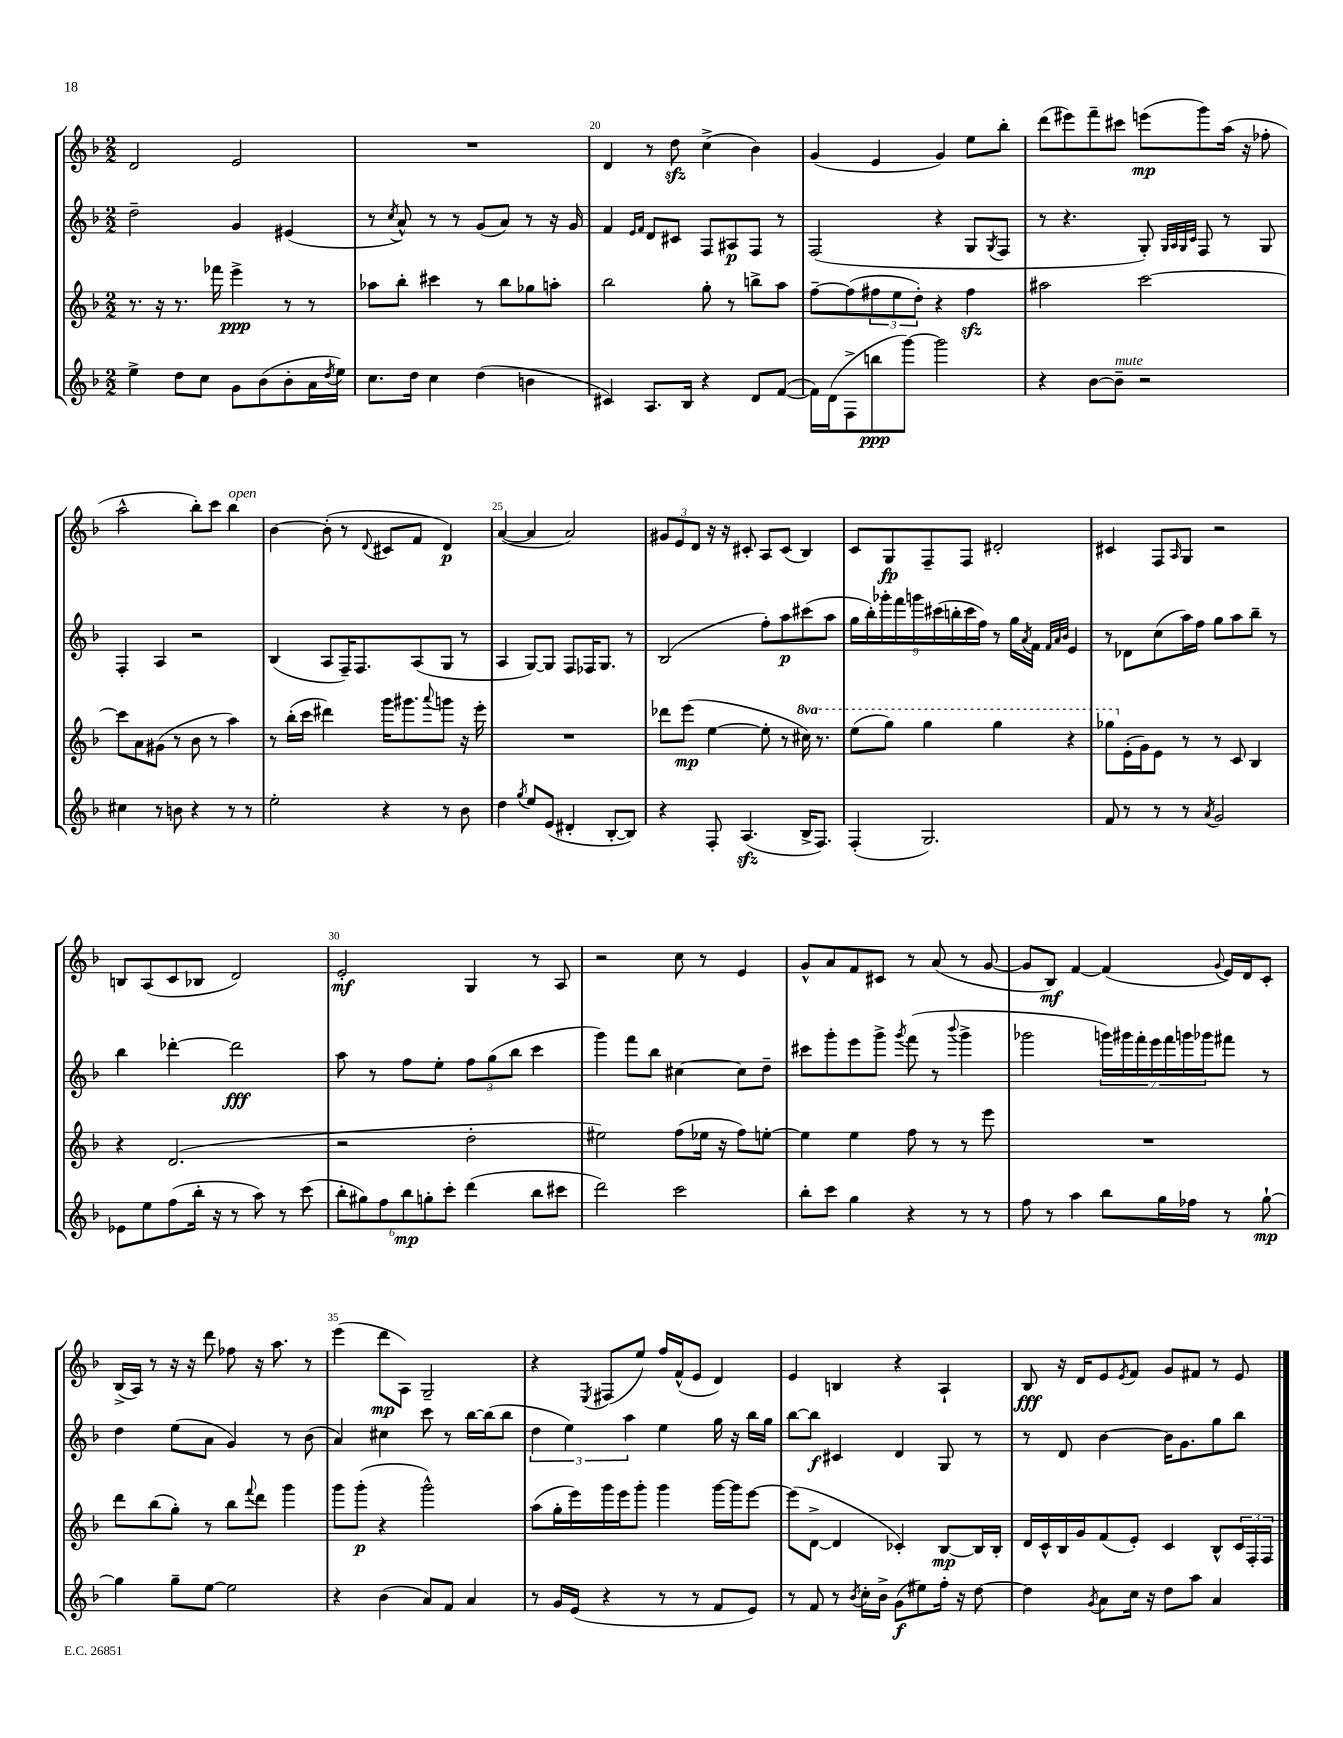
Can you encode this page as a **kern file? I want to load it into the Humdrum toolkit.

**kern	**kern	**kern	**kern
*staff4	*staff3	*staff2	*staff1
*clefG2	*clefG2	*clefG2	*clefG2
*k[b-]	*k[b-]	*k[b-]	*k[b-]
*M2/2	*M2/2	*M2/2	*M2/2
4ee^\	8.r	2dd~\	2d/
.	16r	.	.
8dd\L	8.r	.	.
8cc\J	.	.	.
.	16fff-\	.	.
8g\L	4eee^\	4g/	2e/
(8b-\	.	.	.
8b-'\	8r	(4e#/	.
16a\L	8r	.	.
8qdd/	.	.	.
16ee\JJ)	.	.	.
=	=	=	=
8.cc\L	8aa-\L	8r	1r
.	.	8qcc/	.
.	8bb-'\J	8a^^/)	.
16dd\Jk	.	.	.
4cc\	4ccc#\	8r	.
.	.	8r	.
(4dd\	8r	(8g/L	.
.	8bb-\L	8a/J)	.
4b\	8gg-\	8r	.
.	8aa'\J	16r	.
.	.	16g/	.
=	=	=	=
4c#/)	2bb-\	4f/	4d/
.	.	16qqe/LL	.
.	.	16qqf/JJ	.
8.A/L	.	8d/L	8r
.	.	8c#/J	8dd\
16B-/Jk	.	.	.
4r	8gg'\	8F/L	(4cc^\
.	8r	8A#/	.
8d/L	8bb^\L	8F/J	4b-\)
([8f/J	8aa\J	8r	.
=	=	=	=
16f\]LL)	[8ff~\L	(2F/	(4g/
(16d\J	.	.	.
8F^\	(8ff\]	.	.
8bb\	12ff#\	.	4e/
.	12ee\	.	.
[8ggg\J)	.	.	.
.	12dd'\J)	.	.
2ggg\]	4r	4r	4g/)
.	4ff#\	8G/L	8ee\L
.	.	8qG/	.
.	.	8F/J	8bb-'\J
=	=	=	=
4r	2aa#\	8r	(8ddd\L
.	.	4.r	8eee#\)
[8b-\L	.	.	8fff~\
8b-~\]J	.	.	8ccc#\J
2r	[2ccc\	8G'/)	(8eee\L
.	.	32qqG/LLL	.
.	.	32qqA/	.
.	.	32qqG/	.
.	.	32qqc/JJJ	.
.	.	8F/	8ggg\)
.	.	8r	(16aa\Jk
.	.	.	16r
.	.	8G/	8ff-'\
=	=	=	=
4cc#\	8ccc\]L	4F'/	2aa^^\
.	8a\	.	.
8r	(8g#\J	4A/	.
8b\	8r	.	.
4r	8b-\	2r	8bb-'\L)
.	8r	.	8ccc\J
8r	4aa\)	.	4bb-\
8r	.	.	.
=	=	=	=
2ee'\	8r	(4B-/	[4b-\
.	(16bb-'\LL	.	.
.	16ccc\JJ	.	.
.	4ddd#\)	8A/L	(8b-'\]
.	.	16F~/K)	8r
.	.	8.F/	.
.	.	.	8qqd/
4r	16ggg\LK	.	8c#/L
.	8.ggg#\	.	.
.	.	(8A/	8f/J
.	8qqaaa/	.	.
8r	8ggg\J	8G/J	4d/)
8b-\	16r	8r	.
.	16eee'\	.	.
=	=	=	=
4dd\	1r	4A/	([4a/
8qgg/	.	.	.
8ee/L	.	[8G/L)	4a/]
(8e/J	.	8G/]J	.
4d#'/	.	8F/L	2a/)
.	.	16F-/K	.
.	.	8.G/J	.
[8B-'/L	.	.	.
8B-/]J)	.	8r	.
=	=	=	=
4r	8ddd-\L	(2B-/	12g#/L
.	.	.	12e/
.	(8eee\J	.	.
.	.	.	12d/J
8F'/	[4ee\	.	16r
.	.	.	16r
(4.A/	.	.	8c#'/
.	8ee'\]	8ff'\L)	8A/L
.	8r	8aa\	(8c#/J
16B-^/LK	16ccc#\)	(8ccc#\	4B-/)
8.F/J)	8.r	.	.
.	.	8aa\J	.
=	=	=	=
(4F'/	(8eee\L	18gg\LL	8c/L
.	.	18bb-'\)	.
.	.	18ggg-'\	.
.	8ggg\J)	.	8G/
.	.	18fff\	.
.	.	18ggg\	.
2.G/)	4ggg\	.	8F~/
.	.	(18ccc#\	.
.	.	18bb'\	.
.	.	.	8F/J
.	.	18ccc#\	.
.	.	18ff\JJ)	.
.	4ggg\	8r	2d#'/
.	.	16gg\LL	.
.	.	8qa/	.
.	.	16f\JJ	.
.	.	32qqf/LLL	.
.	.	32qqa/	.
.	.	32qqb-/JJJ	.
.	4r	4e/	.
=	=	=	=
8f/	8ggg-\L	8r	4c#/
8r	(16e'\L	8d-\L	.
.	16g\J)	.	.
8r	8e\J	(8cc\	8F/L
.	.	.	16qqA/
8r	8r	16aa\L)	8G/J
.	.	16ff\JJ	.
8qa/	.	.	.
2g/	8r	8gg\L	2r
.	8c/	8aa\	.
.	4B-/	8bb-~\J	.
.	.	8r	.
=	=	=	=
8e-\L	4r	4bb-\	8B/L
8ee\	.	.	(8A/
(8ff\	(2.d/	[4ddd-'\	8c/
16bb-'\Jk	.	.	8B-/J
16r	.	.	.
8r	.	2ddd-\]	2d/)
8aa\)	.	.	.
8r	.	.	.
(8ccc\	.	.	.
=	=	=	=
12bb-'\L	2r	8aa\	2e'/
12gg#\)	.	.	.
.	.	8r	.
12ff\	.	.	.
12bb-\	.	8ff\L	.
12gg'\	.	.	.
.	.	8ee'\J	.
12ccc'\J	.	.	.
(4ddd\	2dd'\	12ff\L	4G/
.	.	(12gg\	.
.	.	12bb-\J	.
8bb-\L	.	4ccc\	8r
8ccc#\J	.	.	8A/
=	=	=	=
2ddd\)	2ee#\)	4ggg\)	2r
.	.	8fff\L	.
.	.	8bb-\J	.
2ccc\	(8ff\L	[4cc#\	8cc\
.	16ee-\Jk	.	8r
.	16r	.	.
.	8ff\L)	8cc#\]L	4e/
.	[8ee'\J	8dd~\J	.
=	=	=	=
8bb-'\L	4ee\]	8ccc#\L	8g^^/L
8ccc\J	.	8ggg'\	8a/
4gg\	4ee\	8eee\	8f/
.	.	8ggg^\J	8c#/J
.	.	8qggg/	.
4r	8ff\	(8fff\	8r
.	8r	8r	(8a/
.	.	8qqbbb-/	.
8r	8r	4ggg^\	8r
8r	8eee\	.	[8g/
=	=	=	=
8ff\	1r	2ggg-\	8g/]L
8r	.	.	8B-/J)
4aa\	.	.	[4f/
8bb-\L	.	28ggg\LL)	(4f/]
.	.	28ggg#\	.
.	.	28fff'\	.
.	.	28eee\	.
16gg\L	.	.	.
.	.	28fff\	.
.	.	28ggg\	.
16ff-\JJ	.	.	.
.	.	28ggg-\J	.
.	.	.	8qqg/
8r	.	8fff#\J	16e/LL)
.	.	.	16d/J
[8gg`\	.	8r	8c'/J
=	=	=	=
4gg\]	8ddd\L	4dd\	(16B-^/LL
.	.	.	16A/JJ)
.	(8bb-\	.	8r
8gg~\L	8gg'\J)	(8ee\L	16r
.	.	.	16r
[8ee\J	8r	8a\J	8ddd\
2ee\]	8bb-\L	4g/)	8ff-\
.	8qqfff/	.	.
.	8ddd\J	.	16r
.	.	.	8.aa\
.	4ggg\	8r	.
.	.	(8b-\	8r
=	=	=	=
4r	8ggg\L	4a/)	(4eee\
.	(8ggg'\J	.	.
(4b-\	4r	4cc#\	8ddd\L
.	.	.	8A\J)
8a/L)	2ggg^^\)	8ccc\	2G~/
8f/J	.	8r	.
4a/	.	[16bb-\LL	.
.	.	(16bb-\]J	.
.	.	8bb-\J	.
=	=	=	=
8r	(8aa\L	6dd\	4r
16g/LL	16gg'\L	.	.
.	.	6ee\)	.
(16e/JJ	16eee\)	.	.
.	.	.	8qE/
4r	16ggg\	.	(8F#/L
.	16eee\J	.	.
.	.	6aa\	.
.	8ggg'\J	.	8ee/J)
8r	4ggg\	4ee\	16ff/LL
.	.	.	(16f^^/J
8r	.	.	8e/J
8f/L	[16ggg\LL	16gg\	4d/)
.	16ggg\]J	16r	.
8e/J)	[8eee\J	16bb-\LL	.
.	.	16gg\JJ	.
=	=	=	=
8r	(8eee\]L	[8bb-\L	4e/
8f/	[8d^\J	8bb-\]J	.
8r	4d/]	4c#/	4B/
8qb-/	.	.	.
16cc'\LL	.	.	.
16b-^\JJ	.	.	.
(8g\L	4c-'/)	4d/	4r
8ee#\)	.	.	.
16ff'\Jk	[8B-/L	8G/	4A`/
16r	.	.	.
[8dd\	16B-/]L	8r	.
.	16B-'/JJ	.	.
=	=	=	=
4dd\]	16d/LL	8r	8B-/
.	16c^^/	.	.
.	16B-/	8d/	16r
.	16g/J	.	16d/LK
8qg/	.	.	.
8a\L	(8f/	[4b-\	8e/
.	.	.	8qe/
16cc\Jk	8e'/J)	.	8f/J
16r	.	.	.
8dd\L	4c/	16b-\]LK	8g/L
.	.	8.g\	.
8aa\J	.	.	8f#/J
4a/	8B-^^/L	8gg\	8r
.	24c/L	8bb-\J	8e/
.	24F'/	.	.
.	24F/JJ	.	.
==	==	==	==
*-	*-	*-	*-
